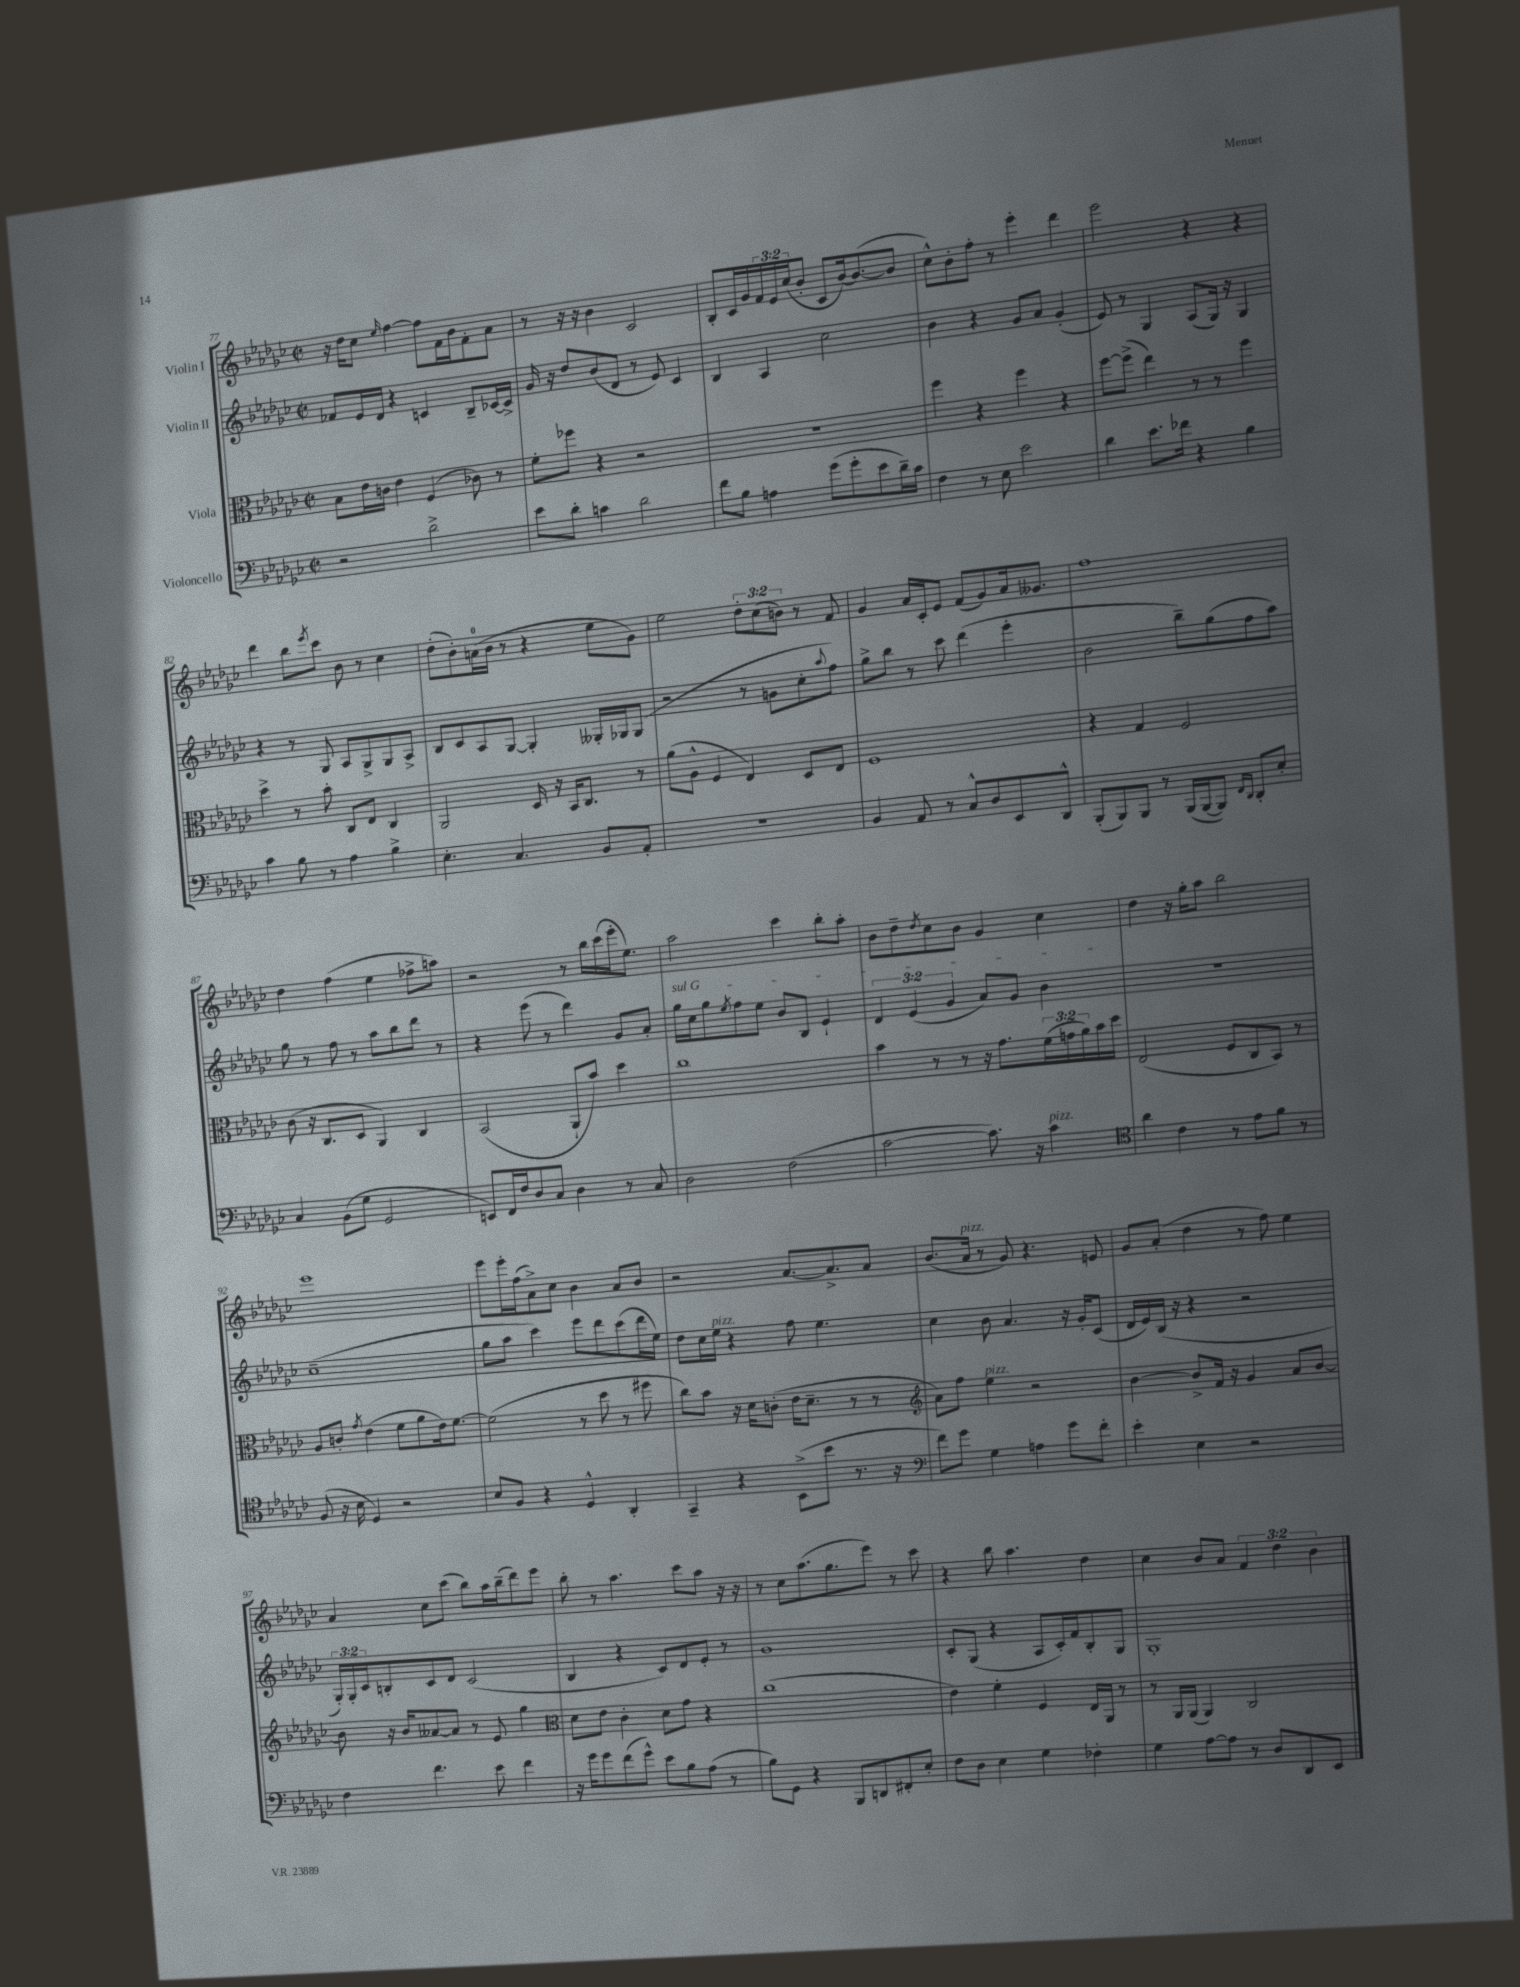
<<
\new StaffGroup <<
\new Staff = "s0" \with { instrumentName = "Violin I" } {
    \clef treble \key ges \major \defaultTimeSignature \time 2/2 \override Staff.TupletNumber.text = #tuplet-number::calc-fraction-text
    r16 des''16 ces''8 \grace { ees''16 } f''4~ f''8 f'16 bes'16 f'8-. aes'8 |
    r8 r16 r16 bes'4 ces'2 |
    bes8-. ces'16 ges'16 \tuplet 3/2 { f'16 ees'16 ces''16( } bes'8-. ces'8 bes'16~) bes'8.~( bes'8 |
    ces''8-^) bes'8-. f''8-. r8 ees'''4-. des'''4 |
    ees'''2 r4 r4 |
    des'''4 bes''8 \acciaccatura { ees'''8 } ces'''8 bes'8 r8 ces''4 |
    des''8-.( bes'8-.) a'16-0( bes'16 r8 r4 ees''8 ges'8) |
    ees''2 \tuplet 3/2 { des''8-. ces''8( b'8) } r8 f'8 |
    ges'4 aes'16 ces'16-. ees'8 f'8( ges'8) aes'16 geses'8. |
    f''1 |
    des''4 f''4( ees''4 fes''8-> a''8) |
    r2 r8 bes''16 ces'''16( ees'''16-. ees''8.) |
    aes''2 ces'''4 bes''8-. aes''8-. |
    bes'8 des''8-- \acciaccatura { des''8 } ces''8 bes'8 ges'4 ces''4 |
    des''4 r16 ges''16-. aes''8 bes''2 |
    ees'''1 |
    ees'''8 ees'''16-. f''16( aes'8->) ces''8 bes'4 aes'8 bes'8 |
    r2 aes'8.~ aes'8.-> aes'8 |
    bes'8.( aes'16^\markup { \italic "pizz." } r8 ges'8) r4. e'8 |
    ges'8 aes'8-.( des''4 r8 f''8) ees''4 |
    aes'4 ces''8 ces'''8( bes''8) aes''16 bes''16--( des'''8) ees'''8 |
    bes''8-. r8 aes''4. ces'''8 aes''8 r16 r16 |
    r8 ces''8 aes''8.( ges''8. ees'''8) r8 ces'''8 |
    r4 bes''8 aes''4. des''4 |
    ces''4 bes'8 aes'8 \tuplet 3/2 { f'4 des''4 bes'4 } \bar "|." |
}
\new Staff = "s1" \with { instrumentName = "Violin II" } {
    \clef treble \key ges \major \defaultTimeSignature \time 2/2 \override Staff.TupletNumber.text = #tuplet-number::calc-fraction-text
    fes'8 ees'16 des'16 r4 c'4 bes8-- ces'16~ ces'16-> |
    ges'16 r16 des''8 bes'8( des'8 r8 ees'8) ces'4 |
    bes4 aes4 ces''2 |
    bes'4 r4 ges'8 aes'8 ges'4-.( |
    ees'8) r8 ges4 aes8( ges16) r16 ges4 |
    r4 r8 ges8 aes8 ges8-> ges8 aes8-> |
    bes8 ces'8 aes8 ges8~ ges4-. geses16-. ges16 ges8( |
    r2 r8 g'8 ces''8-. \appoggiatura { aes''8 } f''8) |
    ges''8-> bes''8 r8 ces'''8 des'''4( ees'''4-. |
    bes'2 bes''8--) ges''8( f''8 aes''8) |
    ges''8 r8 f''8 r8 aes''8 bes''8 des'''8 r8 |
    r4 ees'''8( r8 des'''4) ges'8 aes'8-. |
    \once \override TextSpanner.bound-details.left.text = \markup { \italic "sul G" } ges''16\startTextSpan ces''16 ges''8 \acciaccatura { ees''8 } f''8 ees''8 bes'8 bes8 ees'4-! |
    \tuplet 3/2 { des'4 ees'4( ges'4 } aes'8) ges'8 bes'4\stopTextSpan |
    r1 |
    ces''1--( |
    ges''8 aes''8 ces'''4) ees'''8 des'''8 ces'''8( des'''16 ees''16) |
    des''8 ces''16 ees''16^\markup { \italic "pizz." } r4 f''8 ees''4. |
    ces''4 bes'8 aes'4. r16 ges'16-. ces'8( |
    des'16 ees'16) bes16( r16 r4 r2 |
    \tuplet 3/2 { ges16-.) ges16-. ces'16 } b8-. ces'8 des'8 ces'2( |
    bes4 r4 ces'8) des'8 ees'8-. r8 |
    ges'1 |
    ces'8-. ges8( r4 aes8 ces'16-.) f'16 bes8-. ges8 |
    ges1-. \bar "|." |
}
\new Staff = "s2" \with { instrumentName = "Viola" } {
    \clef alto \key ges \major \defaultTimeSignature \time 2/2 \override Staff.TupletNumber.text = #tuplet-number::calc-fraction-text
    bes8 ees'16 c'16 ees'4 f4( ces'8) r8 |
    f'8-. fes''8 r4 r2 |
    R1 |
    f''4 r4 f''4 r4 |
    f''8~ f''8->( ees''4) r8 r8 f''4 |
    des''4-> r8 bes'8-. ces8 ees8 ces4 |
    aes,2 des16 r16 bes,16 ces8. r8 |
    aes'8( aes8-^ f4 ees4) des8 ees8 |
    f1 |
    r4 ges4 f2 |
    ces'8( r16 ces8. des8 aes,4) ces4 |
    bes,2( aes,8-! bes'8) des''4 |
    ces''1 |
    bes'4 r8 r8 r16 ges'8. \tuplet 3/2 { f'16( g'16 aes'16) } bes'16 des''16 |
    ees2( f8 ces8 bes,8) r8 |
    aes8 c'8-. \acciaccatura { ges'8 } ees'4( f'8 aes'8 ees'16) f'8.~ |
    f'2( r8 des''8 r8 fis''8 |
    ces''8) bes'8 r16 des'16 c'8-.( ees'16 des'8.-- r8 r8 |
    \clef treble aes'8) f''8 ees''4^\markup { \italic "pizz." } r2 |
    bes'4~ bes'8-> f'16 r16 ges'4 aes'8 bes'8~ |
    bes'8 r16 bes'16 aeses'8~ aeses'8 r8 ees'8 ges''4 |
    \clef alto des'8 ees'8 ces'4-. des'8 ges'8 r4 |
    ces''1( |
    ees'4) f'4-. f4 ees16 aes,16 r8 |
    r8 aes,16 aes,16( aes,4) ces2 \bar "|." |
}
\new Staff = "s3" \with { instrumentName = "Violoncello" } {
    \clef bass \key ges \major \defaultTimeSignature \time 2/2
    r2 des'2-> |
    ees'8 des'8-. c'4 des'2 |
    f'8 bes8 a4 ges'8( ges'8-. ees'8 des'16--) ces'16 |
    f4 r8 ees8 ees'2 |
    des'4 ees'8. fes'16 r4 bes4 |
    ces'4 bes8 r8 aes4 bes4-> |
    ees4.-. ces4. bes,8 aes,8-. |
    R1 |
    bes,4 aes,8 r8 ces8-^ des8 ees,8 des,8-^ |
    bes,,8-.( bes,,8) bes,,8 r8 bes,,16( bes,,16~ bes,,8) \grace { f,16 des,16 } des,8-. ees8-. |
    ces4 bes,8( ges8 ges,2 |
    e,8) f,16 f16 des8 ces8 des4 r8 ces8 |
    des2 f2( |
    ces'2~ ces'8.) r16 ces'4^\markup { \italic "pizz." } |
    \clef tenor aes'4 ces'4 r8 ees'8 f'8 r8 |
    f8( r16 bes16 des4) r2 |
    bes8 f8 r4 des4-^ aes,4-. |
    ges,4-- r4 bes,8->( bes'8 r8. r16 |
    \clef bass f'8) ges'8 ges4 a4 ges'8 f'8-. |
    ees'4-. ees4 r2 |
    f4 f'4. ees'8 f'4 |
    r16 ges'16 ges'8 f'8( ges'8-^) ees'8 bes8 aes8( r8 |
    bes8) ges,8 r4 bes,,8 d,8 fis,8-. ees8-. |
    f8 des8 ees4 ges4 fes4-. |
    ges4 aes8~ aes8 r8 des8 des,8 ees,8 \bar "|." |
}
>>
>>
\layout { \context { \Score currentBarNumber = #77 } }
